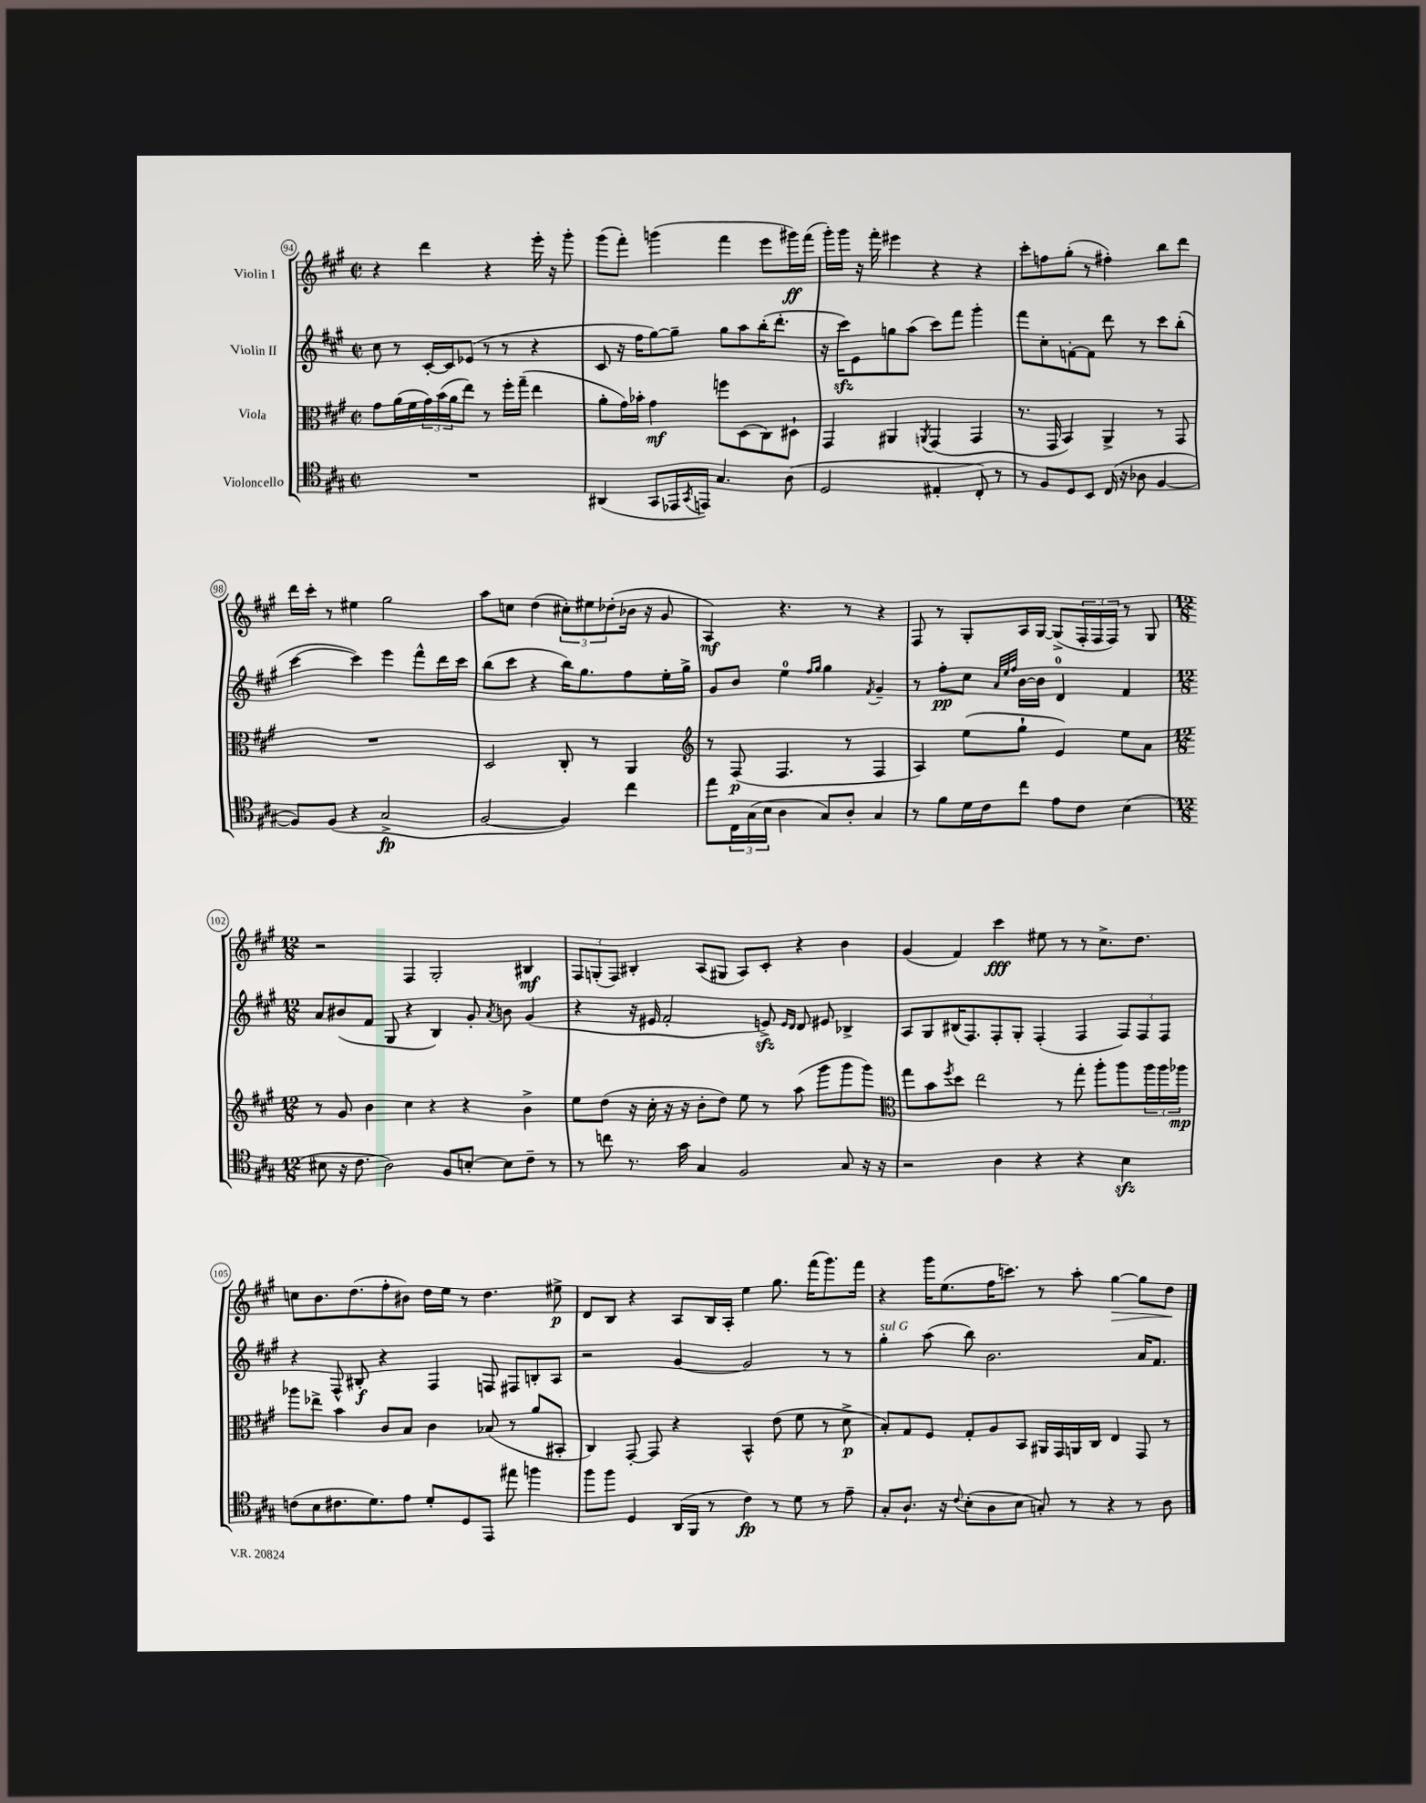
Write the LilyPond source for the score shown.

<<
\new StaffGroup <<
\new Staff = "s0" \with { instrumentName = "Violin I" } {
    \clef treble \key a \major \defaultTimeSignature \time 2/2
    r4 d'''4 r4 e'''16-. r16 gis'''8-. |
    gis'''8( fis'''8-.) g'''4( fis'''4 e'''8 gis'''16\ff) fis'''16( |
    gis'''16-.) gis'''16 r16 fis'''16-. eis'''4 r4 r4 |
    cis'''8-. f''8 gis''8-.( r8 fis''4-.) b''8 d'''8 |
    d'''16 cis'''16-. r8 eis''4 gis''2 |
    a''8 c''8 d''4( \tuplet 3/2 { cis''8-.) eis''8 des''8-.( } bes'16 r16 gis'8 |
    a4\mf) r4. r8 r4 |
    fis8 r8 gis8-. a16 gis16~ gis8->( \tuplet 3/2 { fis16-. fis16 fis16) } r8 gis8 |
    \numericTimeSignature \time 12/8 r2 fis4 gis2-. bis4\mf |
    \tuplet 3/2 { fis8 g8-.( fis8) } bis4-. a8( gis8 a8) cis'8-. r4 b'4 |
    gis'4( fis'4) cis'''4\fff eis''8 r8 r8 cis''8.-> d''8. |
    c''8 b'8. d''8.( fis''8-. bis'8) d''16 e''16 r8 d''4. eis''8->\p |
    d'8 b8 r4 a8 b16 a16-. e''4 gis''8. fis'''16( gis'''8.) fis'''16 |
    r4 gis'''16 e''8.( fis''16 c'''8.) r8 a''8-. gis''4~\> gis''8 d''8\! \bar "|." |
}
\new Staff = "s1" \with { instrumentName = "Violin II" } {
    \clef treble \key a \major \defaultTimeSignature \time 2/2
    cis''8 r8 cis'16~-. cis'16 ees'8( r8 r8 r4 |
    cis'8 r16 fis''16 gis''8~) gis''8-- gis''8 a''8 b''16-.( d'''8.-. |
    r16 cis'''16\sfz) e'8 g''8 a''8( cis'''8) fis'''8 gis'''4-. |
    fis'''8 cis''8-. f'8~-. f'8 d'''8 r8 cis'''8 b''8-.( |
    cis'''4~ cis'''4) e'''4 fis'''8-^ d'''16 cis'''16 |
    b''8( cis'''8 r4 b''16) gis''8. fis''8 e''16-. gis''16-> |
    gis'8 b'8 e''4-0 \grace { fis''16 gis''16 } gis''4 \acciaccatura { fis'8 } gis'4-- |
    r8 fis''8-.\pp cis''8 \grace { a'32 e''32 fis''32 } b'16~ b'16 d'4-0 fis'4 |
    \numericTimeSignature \time 12/8 a'8 bis'8( fis'8 gis8 r4 b4) gis'8-. \acciaccatura { a'8 } b'8 gis'4( |
    r4 r16 eis'16 fis'2-. e'8->\sfz) \grace { e'16 d'16 } d'8 eis'8 bes4-> |
    a8 gis8 bis16( fis8.) fis8-. gis8-. fis4-.( fis4 \tuplet 3/2 { fis8) fis8 fis8 } |
    r4 fis8-^ bis8-.\f r4 fis4 f8 fis8 b8-. a8 |
    r2 gis'4~ gis'2 r8 r8 |
    gis''4-.^\markup { \italic "sul G" } a''8( b''8) b'2. a'16 fis'8. \bar "|." |
}
\new Staff = "s2" \with { instrumentName = "Viola" } {
    \clef alto \key a \major \defaultTimeSignature \time 2/2
    gis'8 a'16( fis'16 \tuplet 3/2 { gis'16) b'16( a'16 } e''8) r8 fis''16-. gis''16--( e''4 |
    a'8-. gis'16) bes'16-. gis'4\mf f''8 d8( cis8) dis8-! |
    gis,4 ais,4 \acciaccatura { a,8 } gis,4( gis,4 |
    r8. gis,16 b,4) a,4-> r8 gis,8 |
    R1 |
    d2 cis8-. r8 a,4 |
    \clef treble r8 fis8\p( fis4. r8 fis4 |
    a4) e''8( gis''8-! e'4) e''8 a'8 |
    \numericTimeSignature \time 12/8 r8 gis'8 b'4 cis''4 r4 r4 b'4-> |
    e''8 d''8( r16 cis''16-. r16 r16 b'8-. d''8) e''8 r8 a''8( gis'''8 gis'''8 gis'''8) |
    \clef alto gis''8 b'8 \acciaccatura { fis''8 } d''8 e''2 r8 gis''8-. a''8-. a''8 \tuplet 3/2 { a''16 a''16 aes''16\mp } |
    aes''8 ees''8-> b'4 cis'8 b8 cis'4 bes8( r8 a'8 bis,8-. |
    cis4) gis,8~-. gis,8 r4 b,4-^ e'8( fis'8 r8 d'8->\p |
    b8-.) gis8 fis8 gis8-. a8 b,8 ais,16 gis,16 a,16 cis16 e4 gis,8 r8 \bar "|." |
}
\new Staff = "s3" \with { instrumentName = "Violoncello" } {
    \clef tenor \key a \major \defaultTimeSignature \time 2/2
    R1 |
    ais,4( gis,8 ees,16 \acciaccatura { gis,8 } e,16) gis4. a8( |
    d2 eis4-. cis8-.) r8 |
    r8 fis8 d8 b,8 cis16( r16 aes8 fis4~ |
    fis8) fis8( r4 gis2->\fp |
    fis2~ fis4) cis''4 |
    e''8 \tuplet 3/2 { cis16 gis16( b16 } a4 gis8) a8-. gis4 |
    r8 fis'8 d'16 cis'16 cis''8 e'8 cis'8 b4( |
    \numericTimeSignature \time 12/8 bis8 r16 cis'8. a2) fis8 b8~-. b8 cis'8-- r8 |
    r8 c''8 r8. gis'16 gis4 fis2 gis8 r16 r16 |
    r2 a4 r4 r4 b4\sfz |
    c'8( b8 cis'8. d'8.) e'8 d'8-. d8 e,8 eis''8 f''4 |
    fis''8 fis''8 d4 a,16( fis,16 r8 cis'4\fp) r8 d'8 r8 e'8-- |
    gis8-. a8.-! r16 \appoggiatura { cis'8 } b8-.( a8 b8 g8-.) r8 r4 r8 a8 \bar "|." |
}
>>
>>
\layout { \context { \Score currentBarNumber = #94 \override BarNumber.stencil = #(make-stencil-circler 0.1 0.3 ly:text-interface::print) } }
